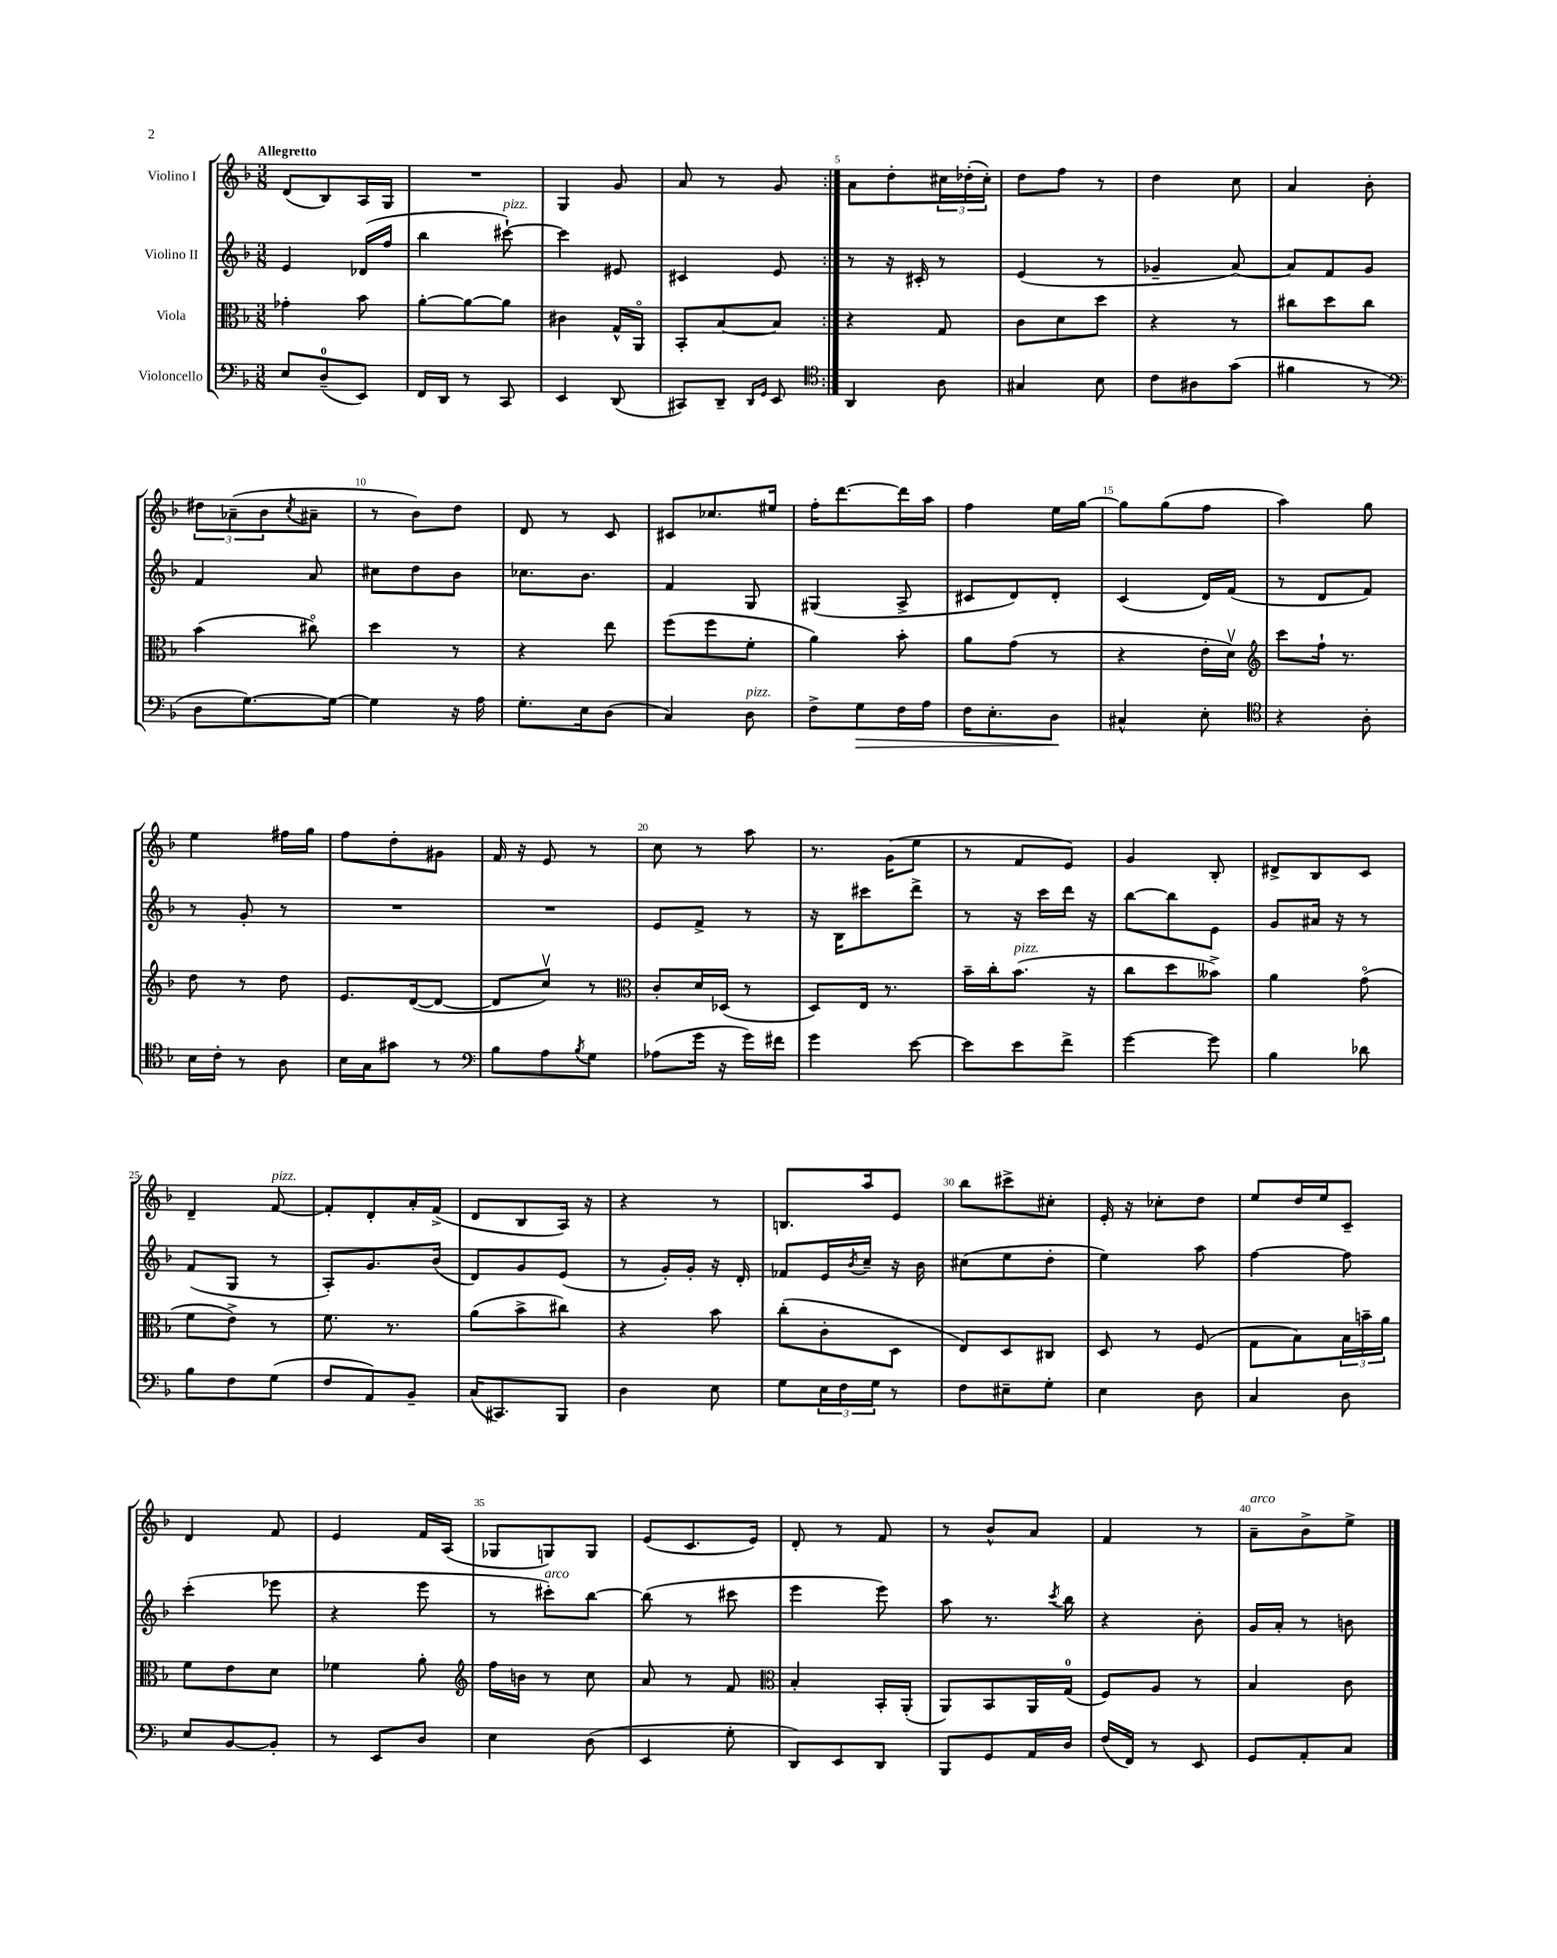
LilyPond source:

<<
\new StaffGroup <<
\new Staff = "s0" \with { instrumentName = "Violino I" } {
    \clef treble \key f \major \numericTimeSignature \time 3/8 \tempo "Allegretto"
    \repeat volta 2 { d'8( bes8) a16 g16 |
    R4. |
    g4 g'8 |
    a'8 r8 g'8 | }
    a'8 d''8-. \tuplet 3/2 { cis''16 des''16-.( cis''16-.) } |
    d''8 f''8 r8 |
    d''4 c''8 |
    a'4 bes'8-. |
    \tuplet 3/2 { dis''8 aes'8--( bes'8 } \acciaccatura { c''8 } ais'8-- |
    r8 bes'8) d''8 |
    d'8 r8 c'8 |
    cis'8 ces''8. eis''16 |
    f''16-. d'''8.~ d'''16 a''16 |
    f''4 e''16 g''16~ |
    g''8 g''8( f''8 |
    a''4) g''8 |
    e''4 fis''16 g''16 |
    f''8 d''8-. gis'8 |
    f'16 r16 e'8 r8 |
    c''8 r8 a''8 |
    r8. g'16( e''8 |
    r8 f'8 e'8) |
    g'4 bes8-. |
    dis'8-> bes8 c'8 |
    d'4-- f'8~^\markup { \italic "pizz." } |
    f'8-. d'8-. a'16-. f'16->( |
    d'8 bes8 a16) r16 |
    r4 r8 |
    b8. a''16 e'8 |
    bes''8 cis'''8-> cis''8-. |
    e'16-. r16 ces''8-. d''8 |
    e''8 d''16 e''16 c'8-- |
    d'4 f'8 |
    e'4 f'16 a16( |
    ges8 g8) g8 |
    e'8( c'8. e'16) |
    d'8-. r8 f'8 |
    r8 bes'8-^ a'8 |
    f'4 r8 |
    a'8--^\markup { \italic "arco" } bes'8-> e''8-> \bar "|." |
}
\new Staff = "s1" \with { instrumentName = "Violino II" } {
    \clef treble \key f \major \numericTimeSignature \time 3/8
    \repeat volta 2 { e'4 des'16( f''16 |
    bes''4 cis'''8~-!^\markup { \italic "pizz." }) |
    cis'''4 eis'8 |
    cis'4 e'8 | }
    r8 r16 cis'16-. r8 |
    e'4( r8 |
    ges'4-- a'8~) |
    a'8 f'8 g'8 |
    f'4 a'8 |
    cis''8 d''8 bes'8 |
    ces''8. bes'8. |
    f'4 g8 |
    gis4( a8-> |
    cis'8 d'8) d'8-. |
    c'4( d'16) f'16( |
    r8 d'8 f'8) |
    r8 g'8-. r8 |
    R4. |
    R4. |
    e'8 f'8-> r8 |
    r16 bes16 cis'''8 d'''8-> |
    r8 r16 c'''16 d'''16 r16 |
    bes''8~ bes''8 e'8 |
    g'8 ais'16 r16 r8 |
    f'8( g8 r8 |
    a8-.) g'8. bes'16( |
    d'8) g'8 e'8( |
    r8 g'16-.) g'16-. r16 d'16-. |
    fes'8 e'16 \acciaccatura { bes'8 } c''16-- r16 bes'16 |
    cis''8( e''8 d''8-. |
    e''4) a''8 |
    f''4~ f''8 |
    c'''4-.( ees'''8 |
    r4 e'''8 |
    r8 cis'''8-.^\markup { \italic "arco" }) bes''8~ |
    bes''8( r8 cis'''8 |
    e'''4 e'''8) |
    a''8 r8. \acciaccatura { c'''8 } bes''16 |
    r4 bes'8-. |
    g'16 a'16-. r8 b'8 \bar "|." |
}
\new Staff = "s2" \with { instrumentName = "Viola" } {
    \clef alto \key f \major \numericTimeSignature \time 3/8
    \repeat volta 2 { ges'4-. bes'8 |
    a'8~-. a'8~ a'8 |
    cis'4 g16-^ a,16\flageolet |
    bes,8-. bes8~ bes8 | }
    r4 g8 |
    c'8 d'8 d''8 |
    r4 r8 |
    cis''8 d''8 cis''8 |
    bes'4( cis''8\flageolet) |
    d''4 r8 |
    r4 e''8 |
    f''8( f''8 f'8-. |
    a'4) bes'8-. |
    a'8 g'8( r8 |
    r4 e'16-. d'16\upbow) |
    \clef treble c'''8 f''16-! r8. |
    d''8 r8 d''8 |
    e'8. d'16~( d'8~ |
    d'8 c''8\upbow) r8 |
    \clef alto c'8-. d'16 des16( r8 |
    d8) e16 r8. |
    bes'16-- c''16-. bes'8.^\markup { \italic "pizz." }( r16 |
    c''8 d''8 beses'8->) |
    a'4 g'8\flageolet( |
    f'8 e'8->) r8 |
    f'8. r8. |
    a'8( bes'8-> cis''8) |
    r4 bes'8 |
    c''8-.( c'8-. d8 |
    e8) d8 cis8 |
    d8 r8 f8( |
    g8 bes8) \tuplet 3/2 { bes16 b'16-- a'16 } |
    f'8 e'8 d'8 |
    fes'4 a'8-. |
    \clef treble f''16 b'16 r8 c''8 |
    a'8 r8 f'8 |
    \clef alto bes4-. bes,16-. a,16-.( |
    a,8) bes,8 a,16 g16-0( |
    f8) a8 r8 |
    bes4 c'8 \bar "|." |
}
\new Staff = "s3" \with { instrumentName = "Violoncello" } {
    \clef bass \key f \major \numericTimeSignature \time 3/8
    \repeat volta 2 { e8 d8-0--( e,8) |
    f,16 d,16 r8 c,8 |
    e,4 d,8( |
    cis,8) d,8-- \grace { d,16 g,16 } e,8 | }
    \clef tenor a,4 a8 |
    gis4 bes8 |
    c'8 ais8 g'8( |
    fis'4 r8 |
    \clef bass d8 g8.~) g16~ |
    g4 r16 a16 |
    g8.-. e16 d8( |
    c4) d8^\markup { \italic "pizz." } |
    f8-> g8\> f16 a16 |
    f16 e8.-. d8\! |
    cis4-^ e8-. |
    \clef tenor r4 a8-. |
    bes16 c'16-. r8 a8 |
    bes16 g16 gis'8 r8 |
    \clef bass bes8 a8 \acciaccatura { bes8 } g8 |
    aes8( g'16 r16 g'16) fis'16 |
    g'4 e'8~ |
    e'8 e'8 f'8-> |
    g'4~ g'8 |
    bes4 des'8 |
    bes8 f8 g8( |
    f8 a,8) bes,8-- |
    c16( cis,8.) bes,,8 |
    d4 e8 |
    g8 \tuplet 3/2 { e16 f16 g16 } r8 |
    f8 eis8-- g8-. |
    e4 d8 |
    c4 d8 |
    e8 bes,8~ bes,8-. |
    r8 e,8 d8 |
    e4 d8( |
    e,4 g8-. |
    d,8) e,8 d,8 |
    bes,,8 g,8 a,16 d16 |
    f16( f,16) r8 e,8 |
    g,8 a,8-. c8 \bar "|." |
}
>>
>>
\layout { \context { \Score \override BarNumber.break-visibility = ##(#f #t #t) barNumberVisibility = #(every-nth-bar-number-visible 5) } }
